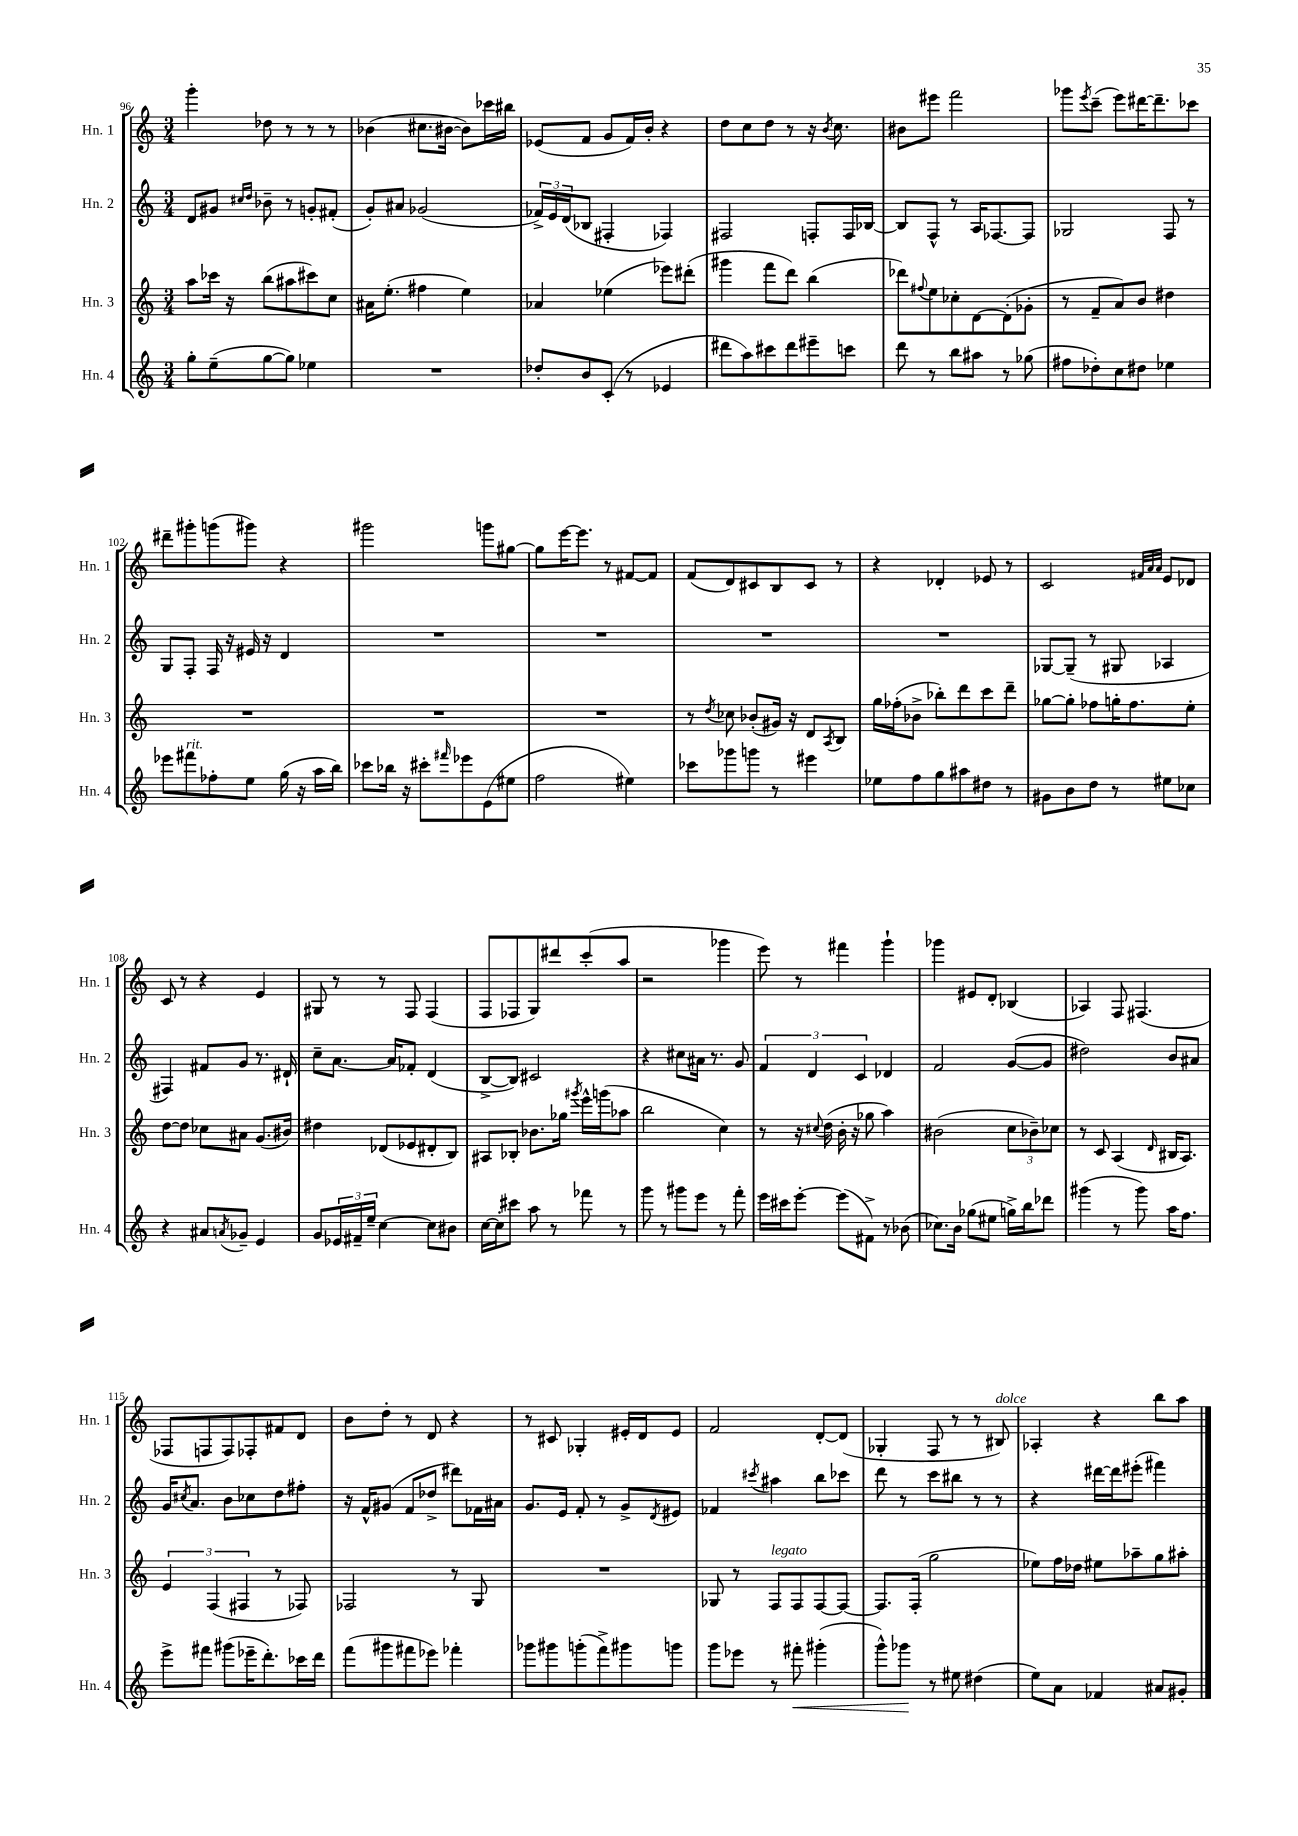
<<
\new StaffGroup <<
\new Staff = "s0" \with { instrumentName = "Hn. 1" shortInstrumentName = "Hn. 1" } {
    \clef treble \key c \major \numericTimeSignature \time 3/4
    g'''4-. des''8 r8 r8 r8 |
    bes'4( cis''8. bis'16~ bis'8) ces'''16 bis''16 |
    ees'8( f'8 g'8 f'16) b'16-. r4 |
    d''8 c''8 d''8 r8 r16 \acciaccatura { b'8 } c''8. |
    bis'8 eis'''8 f'''2 |
    ges'''8 \acciaccatura { e'''8 } c'''8--( e'''8) dis'''16~ dis'''8.-- ces'''8 |
    dis'''8-- gis'''8-. g'''8( gis'''8) r4 |
    gis'''2 g'''8 gis''8~ |
    gis''8 e'''16~ e'''8. r8 fis'8~ fis'8 |
    f'8( d'8) cis'8 b8 cis'8 r8 |
    r4 des'4-. ees'8 r8 |
    c'2 \grace { fis'32 a'32 a'32 } e'8 des'8 |
    c'8 r8 r4 e'4 |
    gis8 r8 r8 f8 f4( |
    f8 fes8 g8) dis'''8 c'''8-.( a''8 |
    r2 ges'''4 |
    e'''8) r8 fis'''4 g'''4-! |
    ges'''4 eis'8 d'8-. bes4( |
    aes4) f8 fis4.( |
    fes8 f8 f8) fes8-. fis'8 d'8 |
    b'8 d''8-. r8 d'8 r4 |
    r8 cis'8 ges4-. eis'16-. d'16 eis'8 |
    f'2 d'8~-. d'8( |
    ges4-. f8 r8 r8 bis8^\markup { \italic "dolce" }) |
    aes4-. r4 b''8 a''8 \bar "|." |
}
\new Staff = "s1" \with { instrumentName = "Hn. 2" shortInstrumentName = "Hn. 2" } {
    \clef treble \key c \major \numericTimeSignature \time 3/4
    d'8 gis'8 \grace { cis''16 d''16 } bes'8-- r8 g'8-. fis'8-.( |
    g'8-.) ais'8 ges'2( |
    \tuplet 3/2 { fes'16->) e'16 d'16( } bes8 fis4-. fes4) |
    fis2 f8-. f16 bes16~ |
    bes8 f8-^ r8 a16 fes8.~ fes8 |
    ges2 f8 r8 |
    g8 f8-. f16 r16 eis'16 r16 d'4 |
    R2. |
    R2. |
    R2. |
    R2. |
    ges8~ ges8--( r8 gis8 aes4 |
    fis4) fis'8 g'8 r8. dis'16-! |
    c''8-- a'8.~ a'16 fes'8-. d'4( |
    b8~-> b8) cis'2 |
    r4 cis''8 ais'16 r8. g'8 |
    \tuplet 3/2 { f'4 d'4 c'4 } des'4 |
    f'2 g'8~( g'8 |
    dis''2) b'8 ais'8 |
    g'16 \acciaccatura { cis''8 } a'8. b'8 ces''8 d''8 fis''8-. |
    r16 f'16-^ gis'8( f'8 des''8-> dis'''8) fes'16 ais'16 |
    g'8. e'16 f'8-. r8 g'8-> \acciaccatura { d'8 } eis'8 |
    fes'4 \acciaccatura { cis'''8 } ais''4 b''8 ces'''8 |
    d'''8 r8 c'''8 bis''8 r8 r8 |
    r4 dis'''16~ dis'''16 eis'''8-.( fis'''4) \bar "|." |
}
\new Staff = "s2" \with { instrumentName = "Hn. 3" shortInstrumentName = "Hn. 3" } {
    \clef treble \key c \major \numericTimeSignature \time 3/4
    a''8 ces'''16 r16 b''8( ais''8 cis'''8) c''8 |
    ais'16 e''8.-.( fis''4 e''4) |
    aes'4 ees''4( ees'''8) dis'''8-.( |
    gis'''4 f'''8 d'''8) b''4( |
    des'''8) \appoggiatura { fis''8 } e''8 ces''8-. d'8~ d'8-.( ges'8-. |
    r8 f'8-- a'8) b'8 dis''4 |
    R2. |
    R2. |
    R2. |
    r8 \acciaccatura { d''8 } ces''8 bes'8-.( gis'16) r16 d'8 \acciaccatura { a8 } b8 |
    g''16 fes''16-.( bes'8-> bes''8-.) d'''8 c'''8 d'''8-- |
    ges''8~ ges''8-. fes''8 g''16-. fes''8. e''8-. |
    d''8~ d''8 ces''8 ais'8 g'8.( bis'16) |
    dis''4 des'8( ees'8 dis'8-. b8) |
    ais8 bes8-. bes'8. ges''16 \acciaccatura { gis'''8 } e'''16-^ g'''16( aes''8 |
    b''2 c''4) |
    r8 r16 \appoggiatura { cis''8 } d''16( b'16-. r16 ges''8 a''4) |
    bis'2( \tuplet 3/2 { c''8 bes'8--) ces''8 } |
    r8 c'8 a4( \grace { d'16 } bis16 a8.) |
    \tuplet 3/2 { e'4 f4( fis4 } r8 fes8) |
    fes2 r8 g8 |
    R2. |
    ges8 r8 f8^\markup { \italic "legato" } f8 f8~ f8~ |
    f8. f16-.( g''2 |
    ees''8) f''16 des''16 eis''8 aes''8-- g''8 ais''8-. \bar "|." |
}
\new Staff = "s3" \with { instrumentName = "Hn. 4" shortInstrumentName = "Hn. 4" } {
    \clef treble \key c \major \numericTimeSignature \time 3/4
    g''8-. e''8--( g''8~ g''8) ees''4 |
    R2. |
    des''8-. b'8 c'8-.( r8 ees'4 |
    dis'''8 a''8) cis'''8 dis'''8 eis'''8-- c'''8 |
    d'''8 r8 b''8 ais''8 r8 ges''8( |
    fis''8 des''8-.) c''8 dis''8 ees''4 |
    ees'''8 fis'''8^\markup { \italic "rit." } fes''8-. e''8 g''16( r16 a''16 b''16) |
    ces'''8 bes''16 r16 cis'''8-. \grace { fis'''16 } ees'''8 e'8( eis''8 |
    f''2 eis''4) |
    ces'''8 ges'''8 g'''8 r8 eis'''4 |
    ees''8 f''8 g''8 ais''8 dis''8 r8 |
    gis'8 b'8 d''8 r8 eis''8 ces''8 |
    r4 ais'8 \acciaccatura { a'8 } ges'8-- e'4 |
    g'8 \tuplet 3/2 { ees'16 fis'16-- e''16-- } c''4~ c''8 bis'8 |
    c''16~ c''16-. cis'''8 a''8 r8 fes'''8 r8 |
    g'''8 r8 gis'''8 e'''8 r8 f'''8-. |
    e'''16 cis'''16 e'''8~-. e'''8( fis'8->) r8 bes'8( |
    ces''8.) b'16 ges''8( eis''8 g''16->) b''16 des'''8 |
    gis'''4( r8 gis'''8) a''16 f''8. |
    e'''8-> fis'''8 gis'''8( ees'''16-- d'''8.-.) ces'''16 d'''16 |
    f'''8( gis'''8 fis'''8 ees'''8) fes'''4-. |
    ges'''8 gis'''8 g'''8-.( f'''8->) gis'''8 g'''8 |
    g'''8 ees'''8 r8 fis'''8-.\< gis'''4-.( |
    g'''8-^) ges'''8\! r8 eis''8 dis''4( |
    e''8) a'8 fes'4 ais'8 gis'8-. \bar "|." |
}
>>
>>
\layout { \context { \Score currentBarNumber = #96 } }
